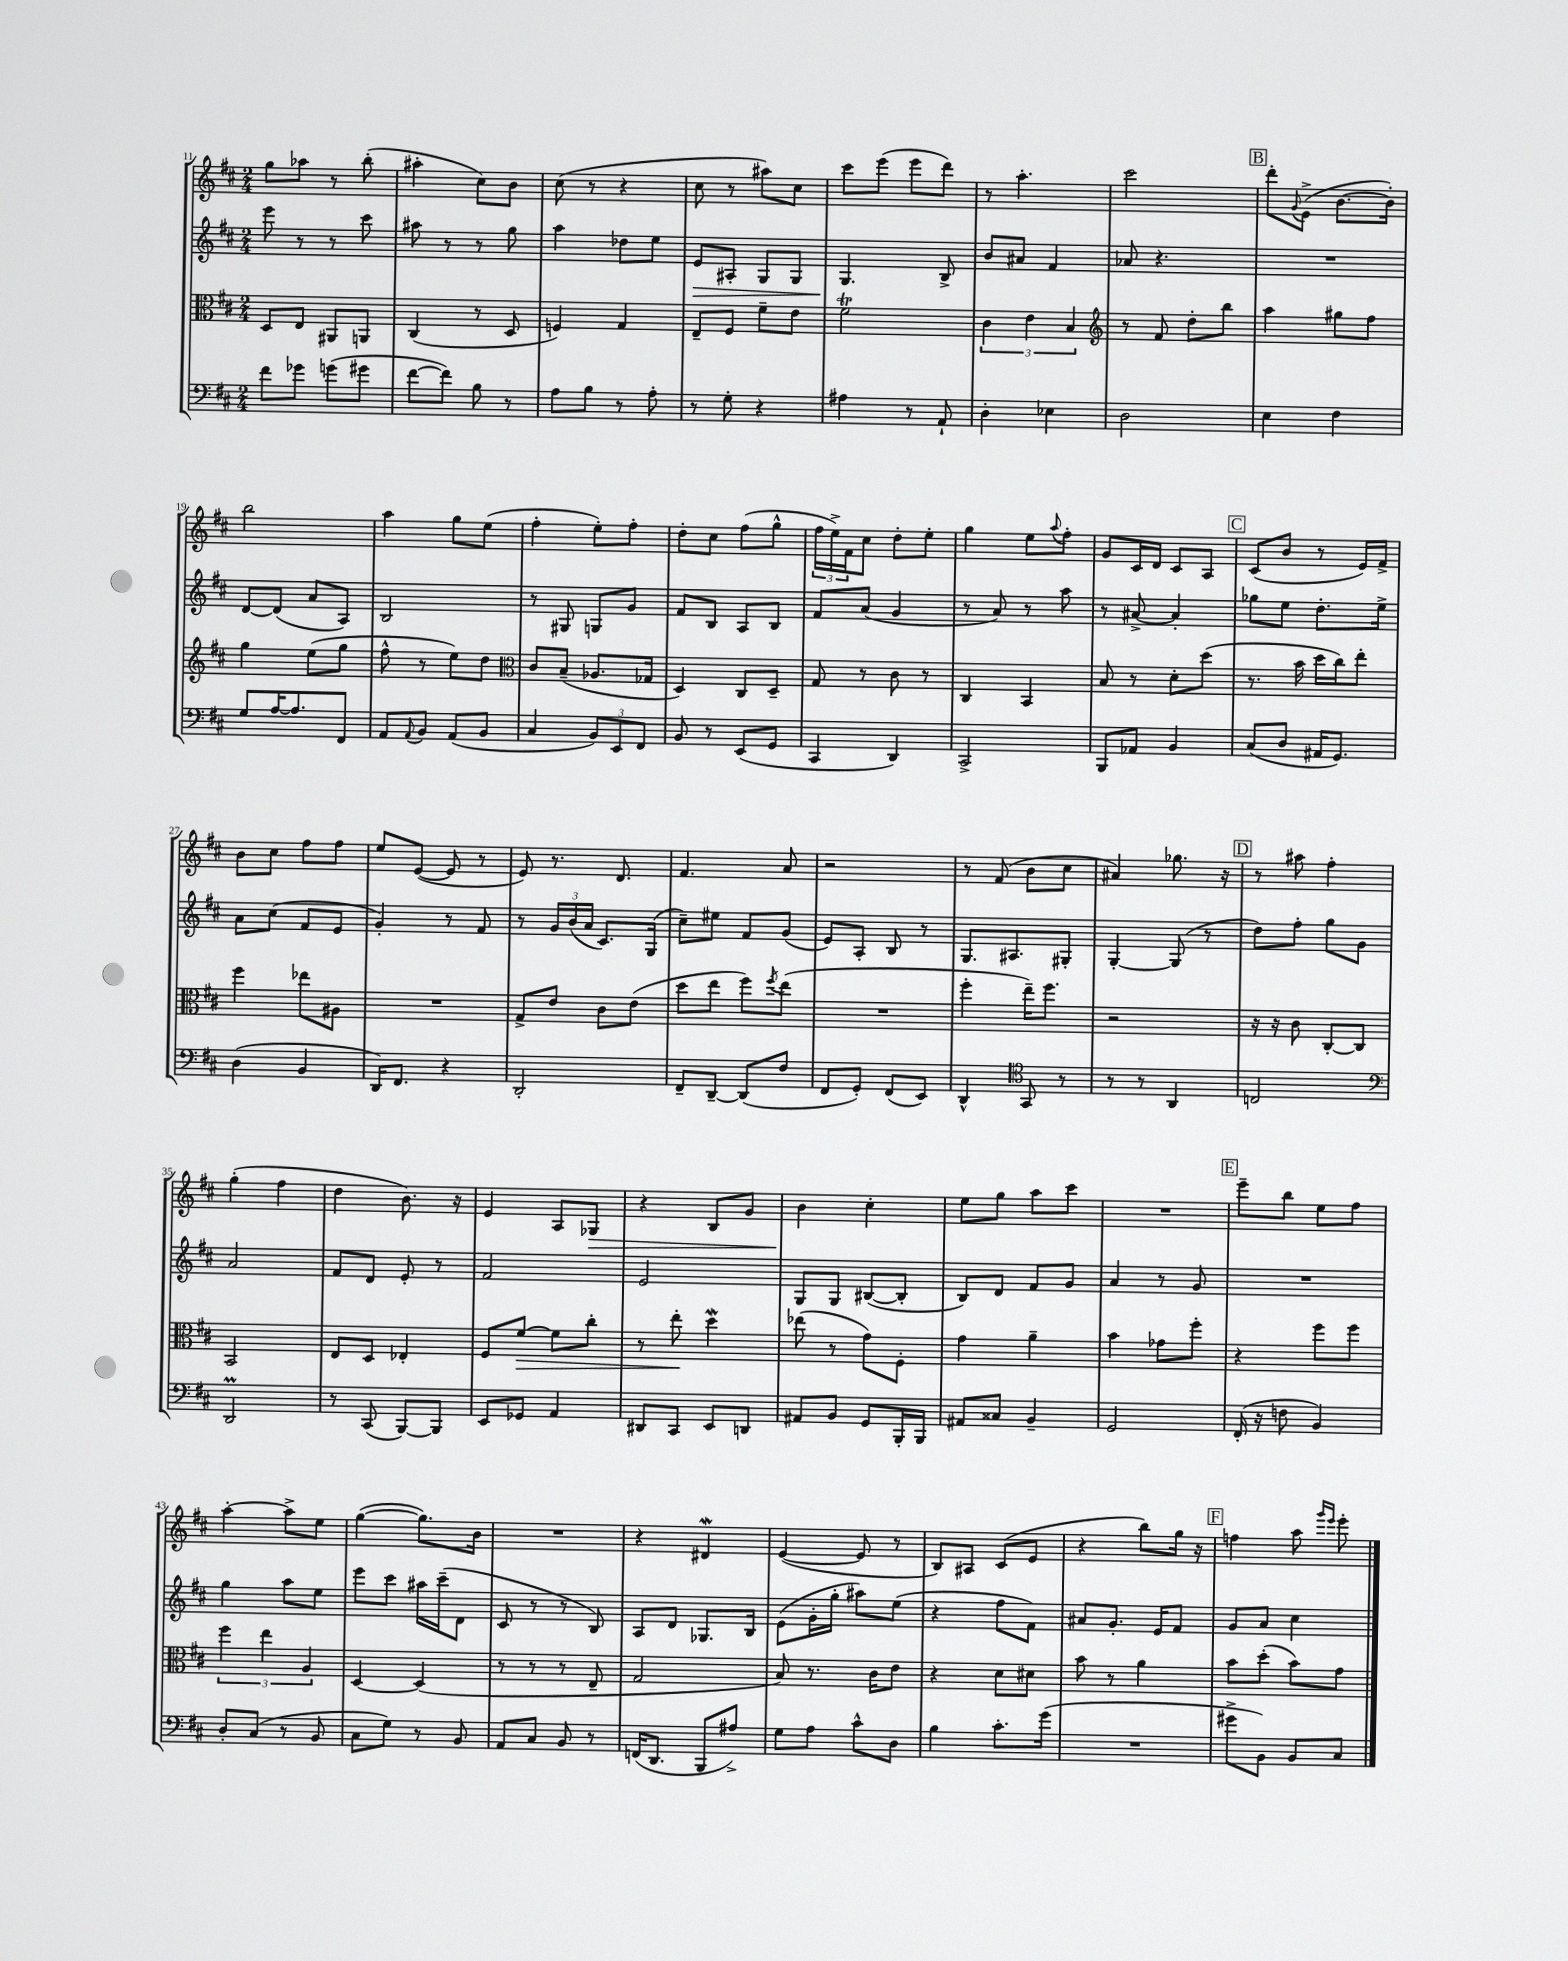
<<
\new StaffGroup <<
\new Staff = "s0" {
    \clef treble \key d \major \numericTimeSignature \time 2/4
    g''8 aes''8 r8 b''8-.( |
    ais''4-. cis''8) b'8 |
    cis''8( r8 r4 |
    cis''8 r8 ais''8) cis''8 |
    cis'''8 e'''8( e'''8 d'''8) |
    r8 a''4.-. |
    cis'''2 |
    \mark \markup { \box "B" } d'''8-. \appoggiatura { g'8 } e'8->( b'8.~ b'16-.) |
    b''2 |
    a''4 g''8 e''8( |
    fis''4-. e''8-.) fis''8-. |
    d''8-. cis''8 fis''8( g''8-^ |
    \tuplet 3/2 { fis''16 e''16->) fis'16 } cis''8 d''8-. e''8-. |
    g''4 e''8 \appoggiatura { a''8 } fis''8-. |
    g'8 cis'16 d'16 cis'8 a8 |
    \mark \markup { \box "C" } cis'8( b'8 r8 e'16) fis'16-> |
    b'8 cis''8 fis''8 fis''8 |
    e''8 e'8~( e'8 r8 |
    e'8) r8. d'8. |
    fis'4. a'8 |
    r2 |
    r8 fis'8( b'8 cis''8 |
    ais'4) ges''8. r16 |
    \mark \markup { \box "D" } r8 ais''8 fis''4-. |
    g''4-.( fis''4 |
    d''4 b'8.) r16 |
    e'4 a8 ges8\> |
    r4 b8 g'8 |
    b'4\! cis''4-. |
    e''8 g''8 a''8 cis'''8 |
    R2 |
    \mark \markup { \box "E" } e'''8-- b''8 e''8 fis''8 |
    a''4~-. a''8-> e''8 |
    g''4~( g''8.) b'16 |
    R2 |
    r4 dis'4\mordent |
    e'4~( e'8 r8 |
    b8) ais8 cis'8( e'8 |
    r4 b''8) g''16 r16 |
    \mark \markup { \box "F" } f''4 a''8 \grace { g'''16 e'''16 } e'''8-. \bar "|." |
}
\new Staff = "s1" {
    \clef treble \key d \major \numericTimeSignature \time 2/4
    e'''8 r8 r8 cis'''8 |
    ais''8 r8 r8 g''8 |
    a''4 des''8 e''8 |
    e'8\> ais8-. g8 g8 |
    g4.\! b8-> |
    b'8 ais'8 fis'4 |
    aes'8 r4. |
    \mark \markup { \box "B" } R2 |
    d'8~ d'8( a'8 a8) |
    b2 |
    r8 gis8 g8 g'8 |
    fis'8 b8 a8 b8 |
    fis'8 a'8( g'4 |
    r8 a'8) r8 a''8 |
    r8 ais'8~-> ais'4-. |
    \mark \markup { \box "C" } ges''8 e''8 d''8.-. e''16-> |
    a'8 cis''8( fis'8 e'8 |
    g'4-.) r8 fis'8 |
    r8 \tuplet 3/2 { g'16 b'16( a'16 } cis'8.) g16( |
    cis''8--) eis''8 fis'8 g'8( |
    e'8) a8-. b8 r8 |
    g8. ais8. gis8-. |
    g4~-. g8( r8 |
    \mark \markup { \box "D" } d''8) fis''8-. g''8 g'8 |
    a'2 |
    fis'8 d'8 e'8-. r8 |
    fis'2 |
    e'2 |
    g8 g8 bis8~( bis8-. |
    b8) d'8 fis'8 g'8 |
    a'4 r8 g'8 |
    \mark \markup { \box "E" } R2 |
    g''4 a''8 e''8 |
    e'''8 cis'''8 ais''16 cis'''16--( d'8 |
    cis'8 r8 r8 b8) |
    a8 d'8 ges8. b16 |
    e'8( g'16-. g''16-. ais''8) e''8( |
    r4 fis''8 fis'8) |
    ais'8 g'8.-. e'16 fis'8 |
    \mark \markup { \box "F" } g'8 a'8 cis''4 \bar "|." |
}
\new Staff = "s2" {
    \clef alto \key d \major \numericTimeSignature \time 2/4
    d8 e8 ais,8 a,8 |
    cis4( r8 d8 |
    f4) g4 |
    e8-- fis8 fis'8-- e'8 |
    fis'2\trill |
    \tuplet 3/2 { cis'4 e'4 b4 } |
    \clef treble r8 fis'8 d''8-. b''8 |
    \mark \markup { \box "B" } a''4 gis''8 fis''8 |
    g''4 e''8( g''8 |
    fis''8-^ r8 e''8) d''8 |
    \clef alto cis'8 b8--( aes8. ges16 |
    d4) cis8 d8-- |
    g8 r8 cis'8 r8 |
    cis4 b,4 |
    b8 r8 d'8-. d''8( |
    \mark \markup { \box "C" } r8. b'16 d''16 cis''16) e''8-. |
    fis''4 ees''8 ais8 |
    R2 |
    g8-> e'8 cis'8 e'8( |
    d''8 e''8 fis''8) \acciaccatura { fis''8 } e''8( |
    R2 |
    fis''4-. e''16--) fis''8. |
    r2 |
    \mark \markup { \box "D" } r16 r16 cis'8 cis8~-. cis8 |
    b,2 |
    e8 d8 ees4-. |
    fis8 fis'8~\> fis'8 cis''8-. |
    r8 e''8-.\! d''4\mordent |
    ees''8( r8 g'8) fis8-. |
    g'4 a'4-- |
    b'4 ges'8 fis''8-. |
    \mark \markup { \box "E" } r4 fis''8 fis''8 |
    \tuplet 3/2 { fis''4 e''4 a4 } |
    d4~ d4( |
    r8 r8 r8 e8-- |
    g2 |
    b8) r8. cis'16 e'8 |
    r4 d'8 dis'8 |
    b'8 r8 a'4 |
    \mark \markup { \box "F" } b'8 d''8-.( b'8) g'8 \bar "|." |
}
\new Staff = "s3" {
    \clef bass \key d \major \numericTimeSignature \time 2/4
    fis'8 ges'8 g'8( gis'8 |
    fis'8~ fis'8) b8 r8 |
    a8 b8 r8 a8-. |
    r8 g8-. r4 |
    ais4 r8 a,8-! |
    d4-. ees4 |
    d2 |
    \mark \markup { \box "B" } e4 fis4 |
    g8 a16~ a8. fis,8 |
    a,8 \appoggiatura { a,8 } b,8 a,8( b,8 |
    cis4 \tuplet 3/2 { b,8) e,8 fis,8 } |
    b,8 r8 e,8( g,8 |
    cis,4 d,4) |
    cis,2-> |
    b,,8 aes,8 b,4 |
    \mark \markup { \box "C" } cis8( d8 ais,16 g,8.) |
    d4( b,4 |
    d,16) fis,8. r4 |
    d,2-. |
    fis,8-- d,8~-- d,8( fis8 |
    fis,8 g,8-.) fis,8( e,8) |
    d,4-^ \clef tenor g,8 r8 |
    r8 r8 a,4 |
    \mark \markup { \box "D" } c2 |
    \clef bass d,2\prall |
    r8 cis,8( b,,8~) b,,8 |
    e,8 ges,8 a,4 |
    dis,8 cis,8 e,8 d,8 |
    ais,8 b,8 g,8 b,,16-. b,,16 |
    ais,8 cisis8 b,4-- |
    g,2 |
    \mark \markup { \box "E" } fis,16-.( r16 f8 b,4) |
    d8-. cis8( r8 b,8 |
    cis8 g8) r8 b,8 |
    a,8 cis8 b,8 r8 |
    f,16( d,8. b,,8 ais8->) |
    g8 a8 cis'8-^ d8 |
    b4 cis'8.-. g'16( |
    R2 |
    \mark \markup { \box "F" } gis'8-> b,8) b,8 cis8 \bar "|." |
}
>>
>>
\layout { \context { \Score currentBarNumber = #11 } }
